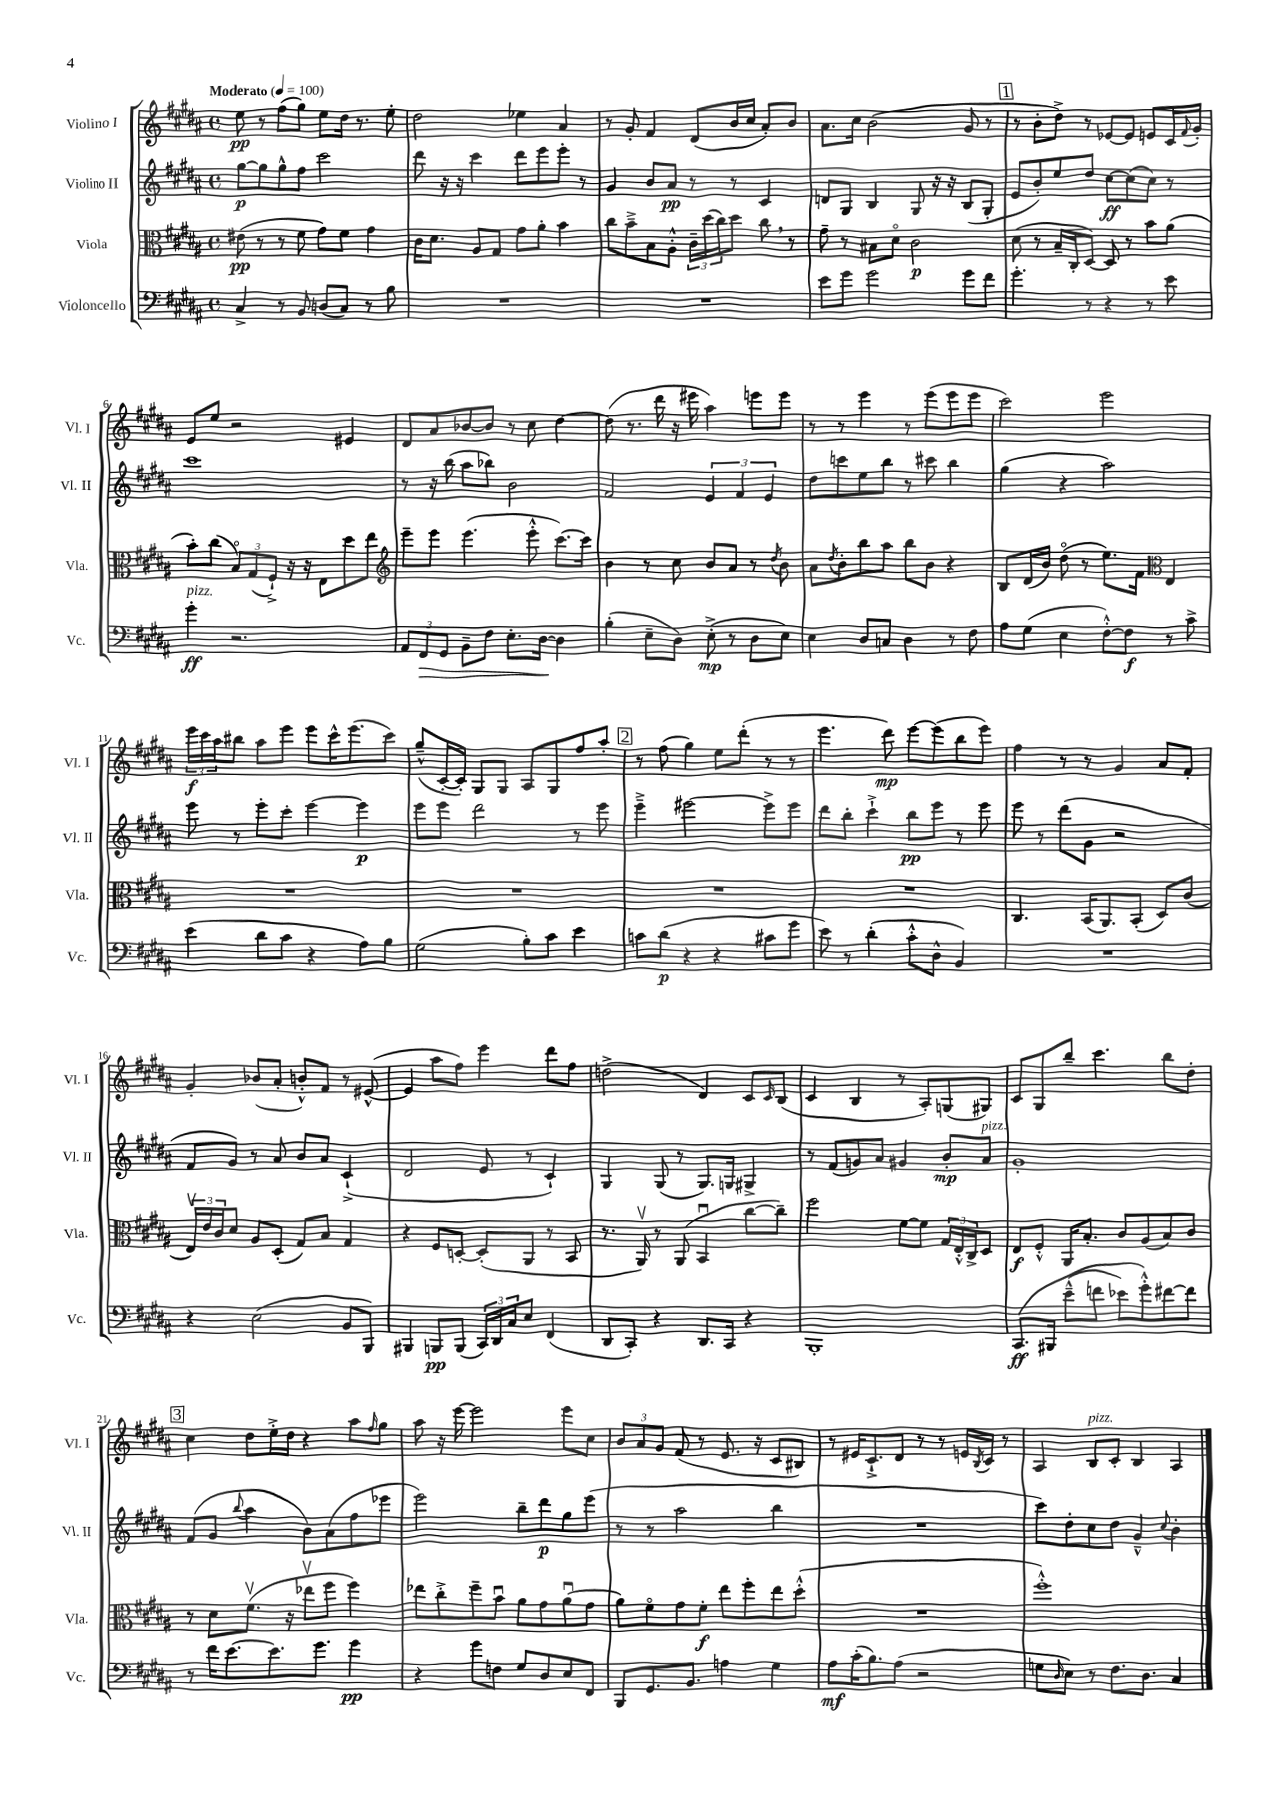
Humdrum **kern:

**kern	**kern	**kern	**kern
*staff4	*staff3	*staff2	*staff1
*clefF4	*clefC3	*clefG2	*clefG2
*k[f#c#g#d#a#]	*k[f#c#g#d#a#]	*k[f#c#g#d#a#]	*k[f#c#g#d#a#]
*M4/4	*M4/4	*M4/4	*M4/4
*met(c)	*met(c)	*met(c)	*met(c)
*MM100	*MM100	*MM100	*MM100
4C#^/	(8e#\	[8gg#\L	8ee\
.	8r	8gg#\]	8r
8r	8r	8gg#^^\	(8ff#\L
8BB/	8f#\	8ff#\J	8gg#\J)
(8D/L	8g#\L)	2ccc#\	8ee\L
8C#/J)	8f#\J	.	16dd#\Jk
.	.	.	8.r
8r	4g#\	.	.
8B\	.	.	8ee'\
=	=	=	=
1r	16c#\LK	8ddd#\	2dd#\
.	8.d#\J	.	.
.	.	16r	.
.	.	16r	.
.	8A#/L	4ccc#\	.
.	8G#/J	.	.
.	8g#\L	8ddd#\L	4ee-\
.	8a#'\J	8eee\	.
.	4b\	8eee'\J	4a#/
.	.	8r	.
=	=	=	=
1r	8cc#\L	4g#/	8r
.	8b~^\	.	8g#'/
.	8B\	8b/L	4f#/
.	8A#'^^\J	8a#/J	.
.	24c#~\LL	8r	(8d#/L
.	(24dd#\	.	.
.	24cc#\J)	.	.
.	8dd#\J	8r	16b/L
.	.	.	16cc#/JJ
.	8cc#\	4c#/	8a#'/L)
.	8r	.	8b/J
=	=	=	=
8e\L	8g#~\	8d/L	8.a#\L
8g#\J	8r	8G#/J	.
.	.	.	16cc#\Jk
2g#\	8B#\L	4B/	(2b\
.	8d#o\J	.	.
.	2c#\	8G#/	.
.	.	16r	.
.	.	16r	.
8g#\L	.	(8B/L	8g#/
8f#\J	.	8G#'/J	8r
=	=	=	=
4.g#'\	(8d#\	8e/L	8r
.	8r	8b'/)	8b'\L
.	16B~/LL	8ee/	8dd#^\J)
.	16C#'/J	.	.
8r	[8D#/J)	8dd#/J	8r
4r	8D#/]	[8cc#\L	[8e-/L
.	8r	(8cc#\]	8e-/]J
8r	8b\L	8cc#\J)	8e/L
8e\	(8a#\J	8r	16c#/L
.	.	.	8qqf#/
.	.	.	16g#'/JJ
=	=	=	=
4g#'\	8b'\L)	1ccc#	8e/L
.	(8cc#\J	.	8ee/J
2.r	12Bo/L)	.	2r
.	(12G#/	.	.
.	12F#`^/J)	.	.
.	16r	.	.
.	16r	.	.
.	8E\L	.	.
.	8dd#\	.	4e#/
.	8ee\J	.	.
=	=	=	=
*	*clefG2	*	*
12AA#/L	8eee~\L	8r	8d#/L
12FF#/	.	.	.
.	8eee\J	16r	8a#/
12GG#/J	.	.	.
.	.	(16bb\	.
8BB~\L	(4.eee\	8aa#\L	[8b-/
8F#\J	.	8bb-\J)	8b-/]J
8.E'\L	.	2b\	8r
.	8eee'^^\	.	8cc#\
[16D#\Jk	.	.	.
4D#\]	[8.ccc#\L)	.	[4dd#\
.	16ccc#\]Jk	.	.
=	=	=	=
(4B'\	4b\	2f#/	(8dd#\]
.	.	.	8.r
8E~\L	8r	.	.
.	.	.	16ddd#\
8D#\J)	8cc#\	.	16r
.	.	.	16eee#\
(8E'^\	8b/L	6e/	4aa#\)
8r	8a#/J	.	.
.	.	6f#/	.
8D#\L	8r	.	8eee\L
.	.	6e/	.
.	8qdd#/	.	.
8E\J)	8b\	.	8eee\J
=	=	=	=
4E\	8a#\L	8dd#\L	8r
.	8qdd#/	.	.
.	8b'\	8ccc\	8r
8D#/L	8bb\	8ee\	4eee\
8C/J	8aa#\J	8bb\J	.
4D#\	8bb\L	8r	8r
.	8b\J	8ccc#\	(8eee\L
8r	4r	4bb\	8eee\
8F#\	.	.	8eee\J
=	=	=	=
8A#\L	8B/L	(4gg#\	2ccc#\)
(8G#\J	(16d#/L	.	.
.	16b/JJ)	.	.
4E\	(8dd#o\	4r	.
.	8r	.	.
[8F#'^^\L)	8.ee\L)	2aa#\)	2eee\
8F#\]J	.	.	.
.	16f#\Jk	.	.
*	*clefC3	*	*
8r	4E/	.	.
8c#^\	.	.	.
=	=	=	=
(4e\	1r	8eee\	24eee\LL
.	.	.	24ccc#\
.	.	.	24aa#\J
.	.	8r	8bb#\J
8d#\L	.	8eee'\L	8aa#\L
8c#\J	.	8ccc#'\J	8eee\J
4r	.	[4eee\	8eee\L
.	.	.	16ccc#^^\K
.	.	.	(8.eee\
8A#\L)	.	4eee\]	.
8B\J	.	.	8ccc#\J)
=	=	=	=
(2G#\	1r	8eee\L	(8gg#~^^/L
.	.	8eee\J	[16c#'/L
.	.	.	16c#'/]JJ)
.	.	2ddd#\	8G#/L
.	.	.	8G#/J
8B'\L)	.	.	8A#/L
8c#\J	.	.	8G#/
4e\	.	8r	8ff#/
.	.	8eee\	8aa#'/J
=	=	=	=
8c\L	1r	4eee~^\	8r
(8d#\J	.	.	(8ff#\
4r	.	[2eee#\	4gg#\)
4r	.	.	8ee\L
.	.	.	(8ddd#'\J
8c#\L	.	8eee#^\]L	8r
8g#\J	.	8eee#\J	8r
=	=	=	=
8e\)	1r	8ddd#\L	4.eee\
8r	.	8bb'\J	.
(4d#'\	.	4ccc#`^\	.
.	.	.	8ddd#\)
8c#'^^\L	.	8bb\L	[8eee\L
8D#^^\J	.	8eee\J	(8eee\]
4BB/)	.	8r	8bb\
.	.	8eee\	8eee\J)
=	=	=	=
1r	4.C#/	8eee\	4ff#\
.	.	8r	.
.	.	(8ddd#\L	8r
.	(16BB/LK	8g#\J	8r
.	8.AA#/)	.	.
.	.	2r	4g#/
.	(8BB'/J	.	.
.	8D#/L)	.	8a#/L
.	(8c#/J	.	8f#'/J
=	=	=	=
4r	24Ev/LL)	8f#/L	4g#'/
.	24e/	.	.
.	24c#/J	.	.
.	8d#/J	8g#/J)	.
(2E\	8A#/L	8r	(8b-/L
.	(8D#'/J	8a#/	8a#'/J
.	8G#/L)	8b/L	8b'^^/L)
.	8B/J	8a#/J	8f#/J
8BB/L	4G#/	(4c#`^/	8r
8BBB/J)	.	.	([8e#^^/
=	=	=	=
4BBB#/	4r	2d#/	4e#/]
8BBB/L	8F#/L	.	8aa#\L
(8BBB/J	[8D'/J	.	8ff#\J)
24CC#/LL)	(8D'/]L	8e/	4eee\
24DD#/	.	.	.
24C#/J	.	.	.
8E/J	8AA#/J	8r	.
(4FF#/	8r	4c#`/)	8ddd#\L
.	8BB/	.	8ff#\J
=	=	=	=
8DD#/L	8.r	4G#/	(2dd^\
8CC#'/J)	.	.	.
.	16AA#v/)	.	.
4r	8r	(8G#/	.
.	(8AA#/	8r	.
8.DD#/L	4BBu/	8.G#/L)	4d#/)
16CC#/Jk	.	16G/Jk	.
4r	[8cc#\L	4G#^/	8c#/L
.	.	.	16qqc#/
.	8cc#~\]J)	.	(8B/J
=	=	=	=
1BBB'	2ff#\	8r	4c#/
.	.	(8f#/L	.
.	.	8g/)	4B/
.	.	8a#/J	.
.	[8f#\L	4g#/	8r
.	8f#\]J	.	8A#'/L)
.	24G#/LL	8b'/L	(8G/
.	24E'^^/	.	.
.	24C#^/J	.	.
.	8D#/J	8a#/J	8G#/J)
=	=	=	=
&(8.CC#/L	8E/L	1g#'	8c#/L
.	8F#'^^/J	.	8G#/
16BBB#/Jk	.	.	.
(8e~^^\L	16AA#/LK	.	8bb~/J
.	8.B'/J	.	.
8f\J	.	.	4.ccc#\
8e-\L)	8c#/L	.	.
8g#'^^\&)	(8A#/	.	.
[8f#\	8B/)	.	8bb\L
8f#\]J	8c#/J	.	8dd#'\J
=	=	=	=
8r	8r	(8f#/L	4cc#\
16f#\LK	8d#\L	8g#/J	.
[8.e\	.	.	.
.	.	8qqbb/	.
.	(8.f#v\J	4aa#\	8dd#\L
8.e\]	.	.	16ee'^\L
.	16r	.	16dd#\JJ
.	8ee-v\L	8b\L)	4r
8.g#\J	.	.	.
.	8ff#\J	(8a#\	.
4g#\	4ff#\)	8ff#\	8aa#\L
.	.	.	16qqff#/
.	.	8eee-\J	8gg#\J
=	=	=	=
4r	8ee-\L	2eee\)	8aa#\
.	8cc#'^\	.	16r
.	.	.	[16eee\
8g#\L	8ff#~\	.	2eee\]
8F\J	8bu\J	.	.
8G#/L	8a#\L	8bb~\L	.
8D#/	8g#\	8ddd#\	.
8E/	(8a#u\	8gg#\	8eee\L
8FF#/J	8g#\J	(8eee\J	8cc#\J
=	=	=	=
8BBB/L	8a#\L)	8r	12b/L
.	.	.	12a#/
8.GG#/	8f#o\	8r	.
.	.	.	12g#/J
.	8g#\	2aa#\	(8f#/
8.BB/J	.	.	.
.	8f#'\J	.	8r
4A\	8ee\L	.	8.e/
.	8ff#'\	.	.
.	.	.	16r
4G#\	8ee\	4bb\	8c#/L
.	(8dd#'^^\J	.	8B#/J)
=	=	=	=
8A#\L	1r	1r	8r
(16c#'\K	.	.	16e#/LK
8.B\)	.	.	8.c#`^/
(8A#\J	.	.	8d#/J
2r	.	.	8r
.	.	.	8r
.	.	.	16e/LL
.	.	.	8qB/
.	.	.	16c#/JJ
.	.	.	8r
=	=	=	=
8G\L	1ff#'^^)	8ccc#\L)	4A#/
16qqD#/	.	.	.
8E\J)	.	8dd#'\	.
8r	.	8cc#\	8B/L
8.F#\L	.	8dd#\J	8c#'/J
.	.	4g#~^^/	4B/
8.D#\J	.	.	.
.	.	8qqcc#/	.
4C#/	.	4b'\	4A#/
==	==	==	==
*-	*-	*-	*-
